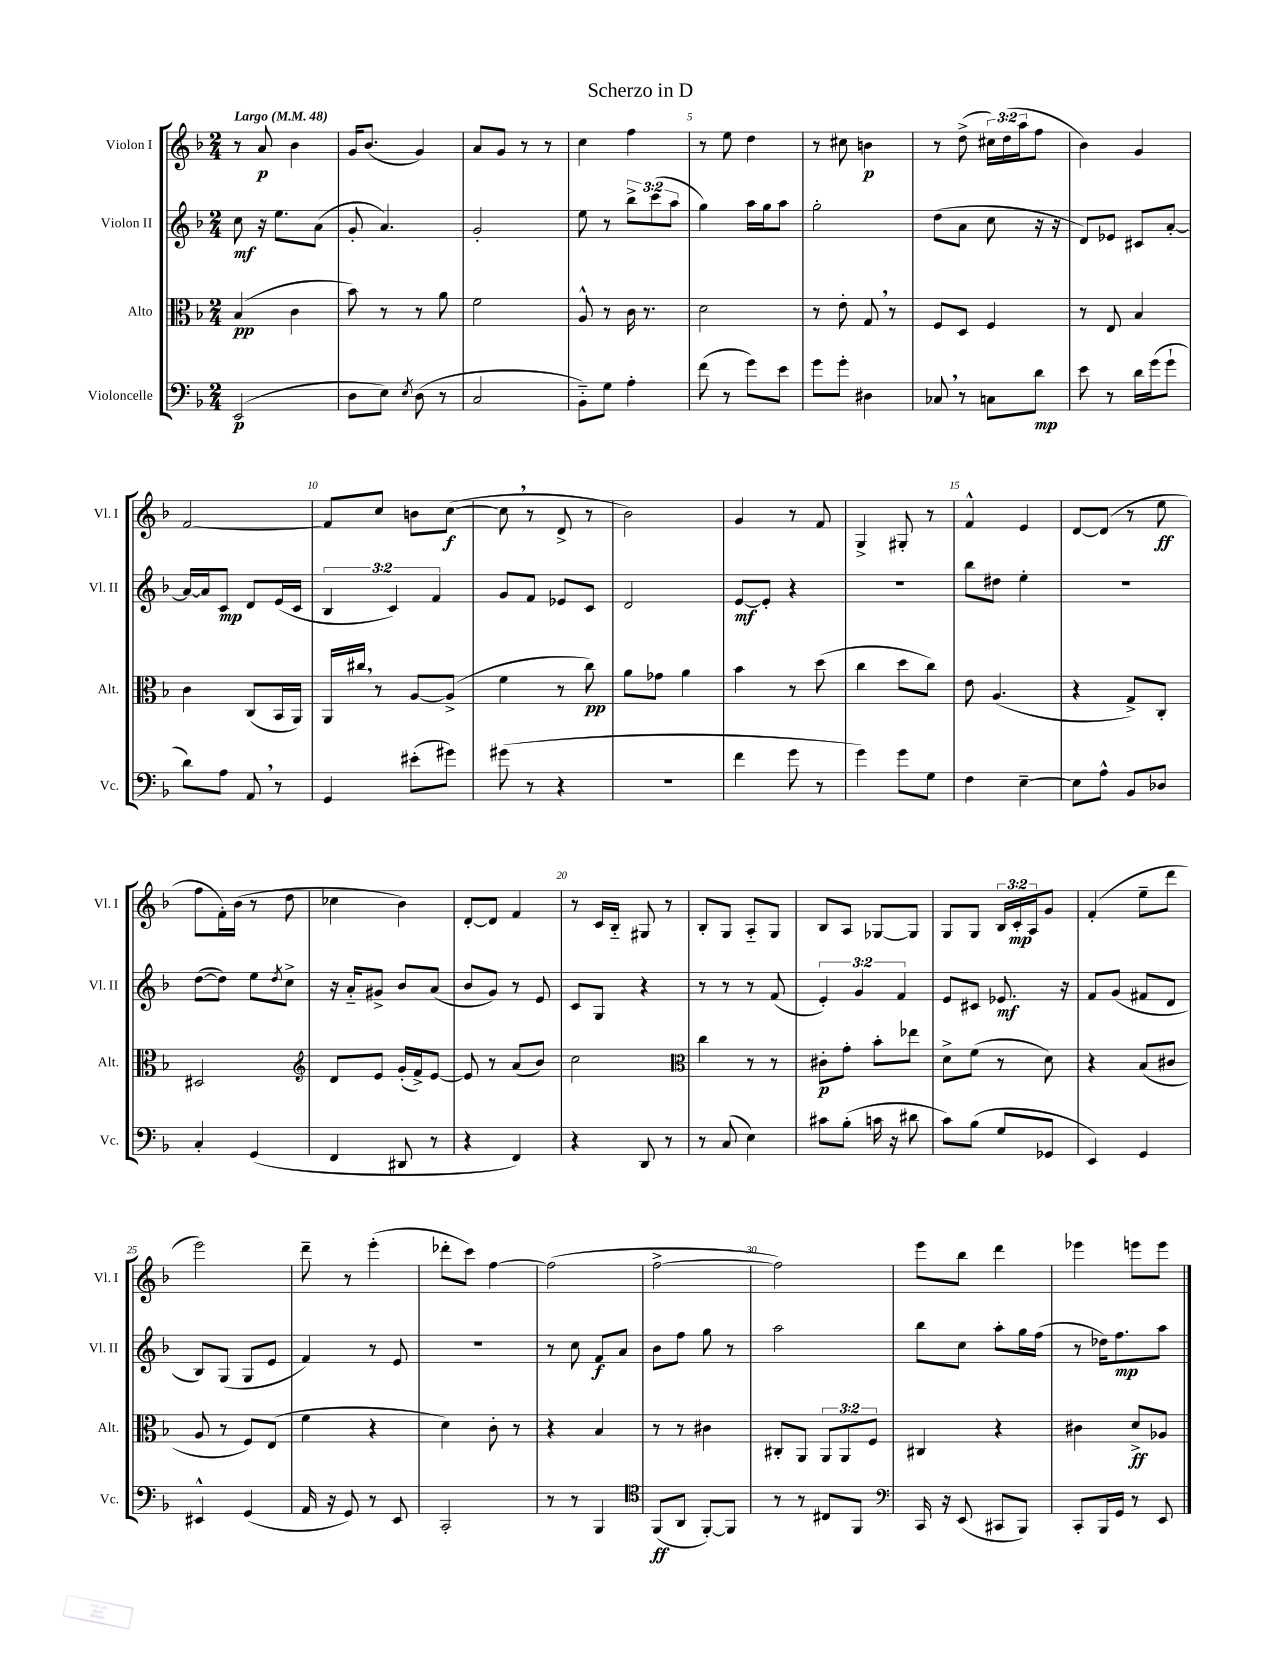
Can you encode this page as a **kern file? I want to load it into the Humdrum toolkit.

**kern	**kern	**kern	**kern
*staff4	*staff3	*staff2	*staff1
*clefF4	*clefC3	*clefG2	*clefG2
*k[b-]	*k[b-]	*k[b-]	*k[b-]
*M2/4	*M2/4	*M2/4	*M2/4
*MM48	*MM48	*MM48	*MM48
(2EE	(4B-	8cc	8r
.	.	16r	8a
.	.	8.ee	.
.	4c	.	4b-
.	.	(8a	.
=	=	=	=
8D	8b-)	8g'	16g
.	.	.	(8.b-
8E)	8r	4.a)	.
8qE	.	.	.
(8D	8r	.	4g)
8r	8a	.	.
=	=	=	=
2C	2f	2g'	8a
.	.	.	8g
.	.	.	8r
.	.	.	8r
=	=	=	=
8BB-'~)	8A^^	8ee	4cc
8G	8r	8r	.
4A'	16c	12bb-^	4ff
.	8.r	.	.
.	.	(12ccc	.
.	.	12aa	.
=	=	=	=
(8f	2d	4gg)	8r
8r	.	.	8ee
8g)	.	16aa	4dd
.	.	16gg	.
8e	.	8aa	.
=	=	=	=
8g	8r	2gg'	8r
8g'	8e'	.	8cc#
4D#	8G	.	4b
.	8r	.	.
=	=	=	=
8C-	8F	(8dd	8r
8r	8D	8a	(8dd^
8C	4F	8cc	24cc#)
.	.	.	(24dd
.	.	.	24aa
8d	.	16r	8ff
.	.	16r	.
=	=	=	=
8e	8r	8d)	4b-)
8r	8E	8e-	.
16d	4B-	8c#	4g
(16g	.	.	.
8g`	.	[8a'	.
=	=	=	=
8d)	4c	16a_	[2f
.	.	16a]	.
8A	.	8c	.
8AA	(8C	8d	.
8r	16BB-	(16e	.
.	16AA)	16c	.
=	=	=	=
4GG	16AA	6B-	8f]
.	16cc#	.	.
.	8r	.	8cc
.	.	6c)	.
(8e#'	[8A	.	8b
.	.	6f	.
8g#)	(8A^]	.	([8cc
=	=	=	=
(8g#	4f	8g	8cc]
8r	.	8f	8r
4r	8r	8e-	8d^
.	8cc)	8c	8r
=	=	=	=
2r	8a	2d	2b-)
.	8g-	.	.
.	4a	.	.
=	=	=	=
4f	4b-	[8e	4g
.	.	8e']	.
8g	8r	4r	8r
8r	(8dd	.	8f
=	=	=	=
4g)	4cc	2r	4G^
8g	8dd	.	8G#'
8G	8cc)	.	8r
=	=	=	=
4F	8e	8bb-	4f^^
.	(4.A	8dd#	.
[4E~	.	4ee'	4e
=	=	=	=
8E]	4r	2r	[8d
8A^^	.	.	(8d]
8BB-	8G^)	.	8r
8D-	8C'	.	8ee
=	=	=	=
4C'	2D#	([8dd	8ff
.	.	8dd])	16f')
.	.	.	(16b-
(4GG	.	8ee	8r
.	.	8qdd	.
.	.	8cc^	8dd
=	=	=	=
*	*clefG2	*	*
4FF	8d	16r	4cc-
.	.	16a'~	.
.	8e	8g#^	.
8DD#	(16g'	8b-	4b-)
.	16f^)	.	.
8r	[8e	(8a	.
=	=	=	=
4r	8e]	8b-	[8d'
.	8r	8g)	8d]
4FF)	(8a	8r	4f
.	8b-)	8e	.
=	=	=	=
4r	2cc	8c	8r
.	.	8G	16c
.	.	.	16B-'~
8DD	.	4r	8G#
8r	.	.	8r
=	=	=	=
*	*clefC3	*	*
8r	4cc	8r	8B-'
(8C	.	8r	8G
4E)	8r	8r	8A'~
.	8r	(8f	8G
=	=	=	=
8c#	8c#'	6e')	8B-
(8B-'	8g'	.	8A
.	.	6g	.
16c	8b-'	.	[8G-
16r	.	.	.
.	.	6f	.
8d#	8ee-	.	8G-]
=	=	=	=
8c)	8d^	8e	8G
(8B-	(8f	8c#	8G
8G	8r	8.e-	24B-
.	.	.	24c'
.	.	.	24A
8GG-	8d)	.	8g
.	.	16r	.
=	=	=	=
4EE)	4r	8f	(4f'
.	.	(8g	.
4GG	(8B-	8f#	8ee~
.	8c#	8d	8ddd
=	=	=	=
4EE#^^	8A	8B-)	2eee)
.	8r	(8G	.
(4GG	8F)	8G	.
.	(8E	8e	.
=	=	=	=
16AA	4f	4f)	8ddd~
16r	.	.	.
8GG)	.	.	8r
8r	4r	8r	(4eee'
8EE	.	8e	.
=	=	=	=
2CC'	4d)	2r	8ddd-'
.	.	.	8ccc)
.	8c'	.	[4ff
.	8r	.	.
=	=	=	=
8r	4r	8r	(2ff]
8r	.	8cc	.
4BBB-	4B-	8f	.
.	.	8a	.
=	=	=	=
*clefC4	*	*	*
(8FF	8r	8b-	[2ff^
8AA	8r	8ff	.
[8FF')	4c#	8gg	.
8FF]	.	8r	.
=	=	=	=
8r	8C#'	2aa	2ff])
8r	8AA	.	.
8C#	12AA	.	.
.	12AA	.	.
8FF	.	.	.
.	12F	.	.
=	=	=	=
*clefF4	*	*	*
16CC	4C#	8bb-	8eee
16r	.	.	.
(8EE	.	8cc	8bb-
8CC#	4r	8aa'	4ddd
8BBB-)	.	16gg	.
.	.	(16ff	.
=	=	=	=
8CC'	4c#	8r	4eee-
16BBB-	.	16dd-)	.
16GG	.	8.ff	.
8r	8d^	.	8eee
8EE	8A-	8aa	8eee
==	==	==	==
*-	*-	*-	*-
